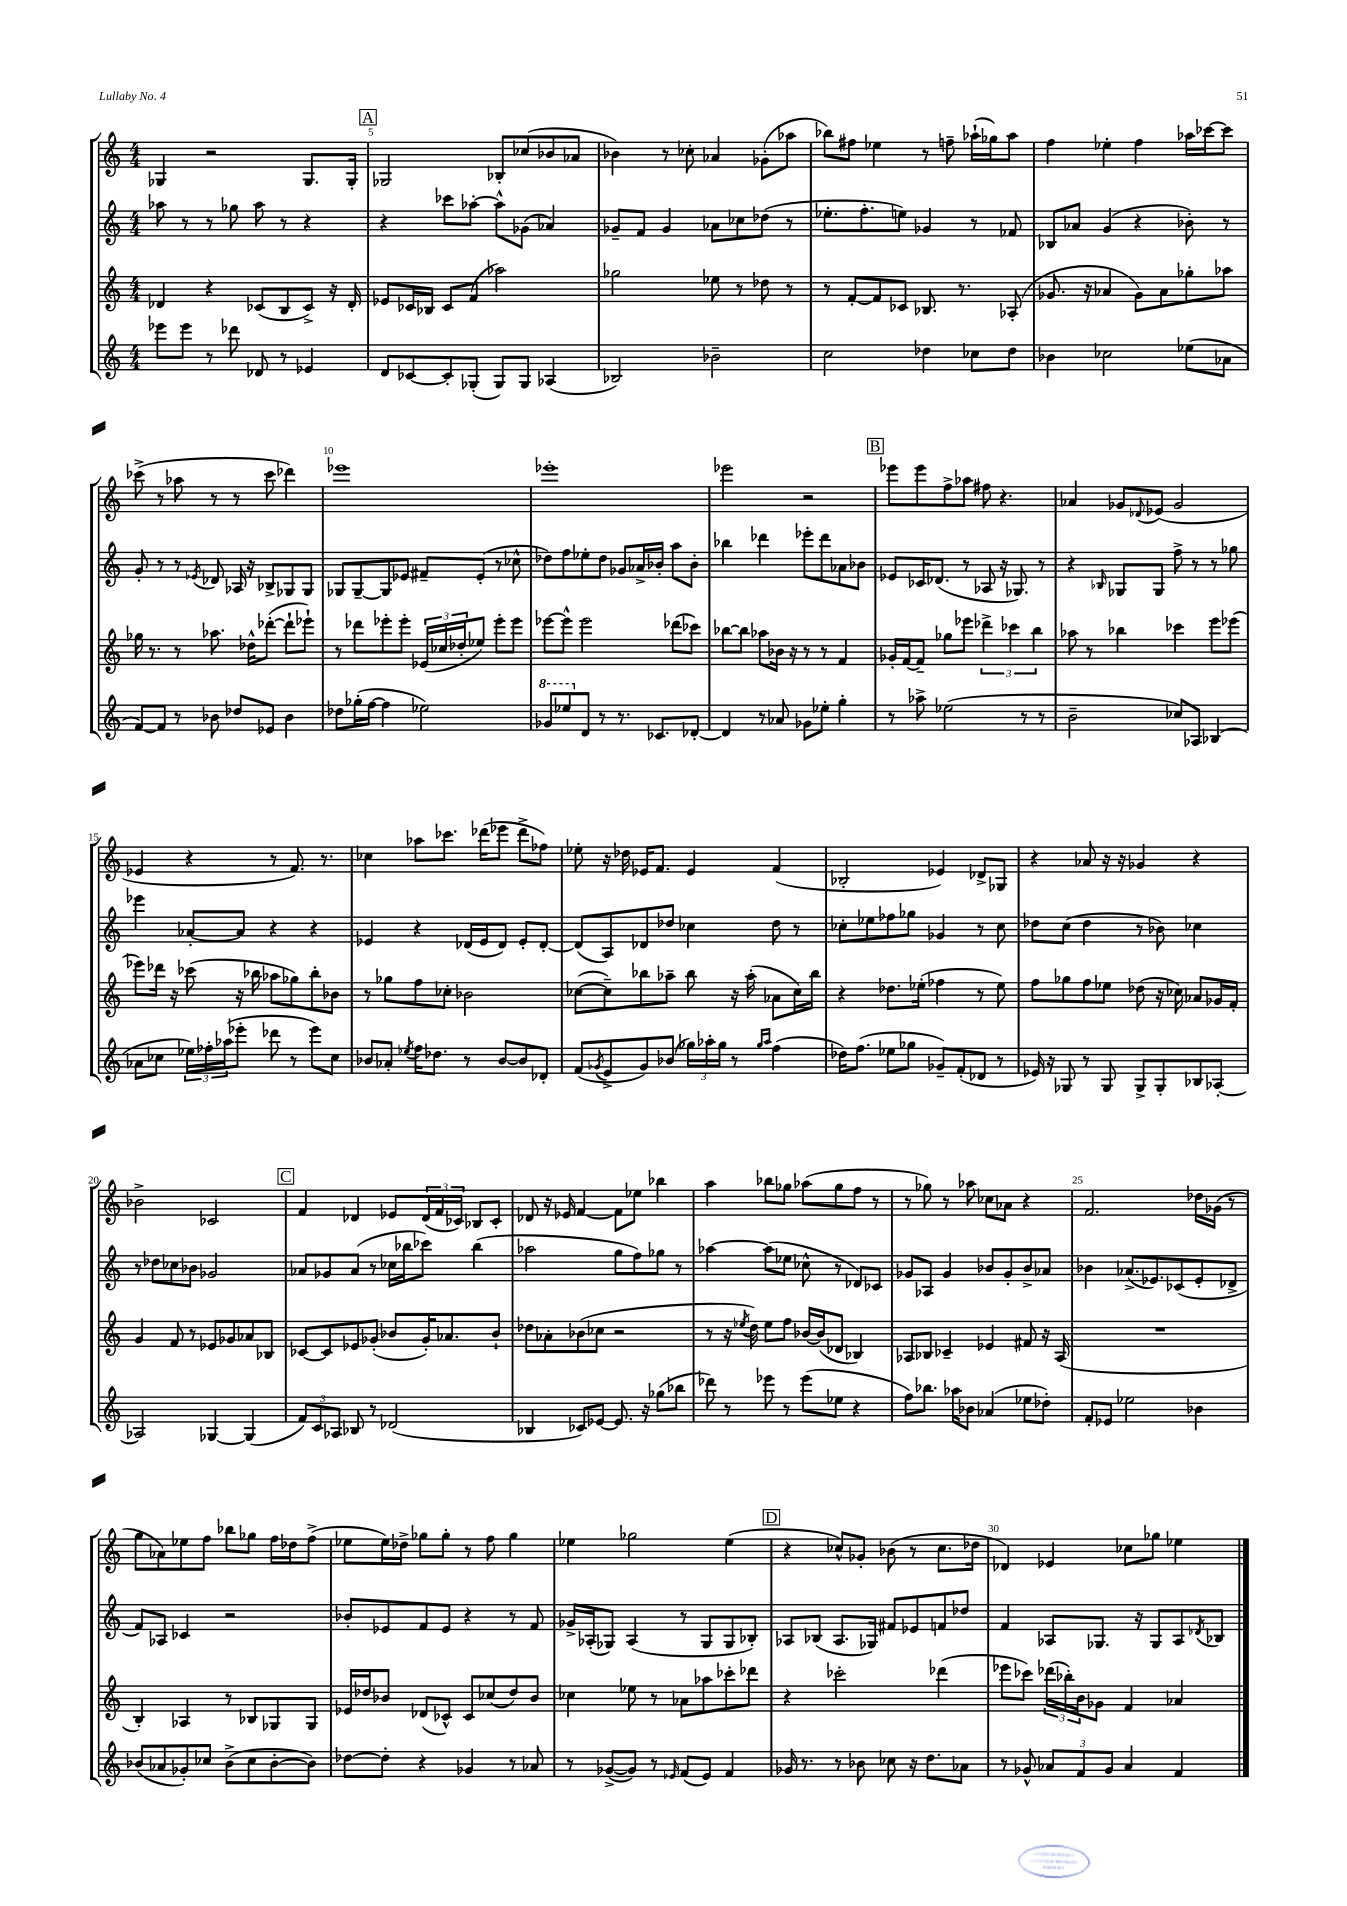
<<
\new StaffGroup <<
\new Staff = "s0" {
    \clef treble \key c \major \numericTimeSignature \time 4/4
    ges4 r2 ges8. ges16-. |
    \mark \markup { \box "A" } ges2 bes8-. ces''8( bes'8 aes'8 |
    bes'4) r8 ces''8-. aes'4 ges'8-.( aes''8 |
    bes''8) fis''8 ees''4 r8 f''8-- aes''16-!( ges''16) aes''8 |
    f''4 ees''4-. f''4 aes''16 ces'''16~ ces'''8 |
    ces'''8->( r8 aes''8 r8 r8 ces'''8 des'''4) |
    ees'''1 |
    ees'''1-. |
    ees'''2 r2 |
    \mark \markup { \box "B" } ees'''8 ees'''8 f''8-> aes''8 fis''8 r4. |
    aes'4 ges'8 \appoggiatura { des'8 } ees'8( ges'2 |
    ees'4 r4 r8 f'8.) r8. |
    ces''4 aes''8 ces'''8. des'''16( ees'''8 des'''8-> fes''8) |
    ees''8-. r16 des''16 ees'16 f'8. ees'4 f'4( |
    bes2-. ees'4) des'8-> ges8 |
    r4 aes'8 r16 r16 ges'4 r4 |
    bes'2-> ces'2 |
    \mark \markup { \box "C" } f'4 des'4 ees'8 \tuplet 3/2 { des'16( f'16 ces'16) } bes8 ces'8-. |
    des'8 r16 ees'16 f'4~ f'8 ees''8 bes''4 |
    a''4 bes''8 ges''8 aes''8( ges''8 f''8 r8 |
    r8 ges''8) r8 aes''8 ces''8 aes'8 r4 |
    f'2. des''16 ges'16( r8 |
    g''8 aes'8) ees''8 f''8 bes''8 ges''8 f''16 des''16 f''8->( |
    ees''8 ees''16) des''16-> ges''8 ges''8-. r8 f''8 ges''4 |
    ees''4 ges''2 ees''4( |
    \mark \markup { \box "D" } r4 ces''8-^) ges'8-. bes'8( r8 ces''8. des''16 |
    des'4) ees'4 ces''8 ges''8 ees''4 \bar "|." |
}
\new Staff = "s1" {
    \clef treble \key c \major \numericTimeSignature \time 4/4
    aes''8 r8 r8 ges''8 aes''8 r8 r4 |
    \mark \markup { \box "A" } r4 ces'''8 aes''8~-. aes''8-^ ges'8( aes'4) |
    ges'8-- f'8 ges'4 aes'8 ces''8 des''8( r8 |
    ees''8.-. f''8.-. e''8) ges'4 r8 fes'8 |
    bes8 aes'8 g'4( r4 bes'8-.) r8 |
    g'8-. r8 r8 \acciaccatura { ees'8 } des'8 aes16 r16 bes8-> ges8 ges8 |
    ges8 ges8~-- ges8 ees'8 fis'8-- ees'8-.( r8 ces''8-^ |
    des''8) f''8 ees''8-. des''8 ges'8 aes'16-> bes'16-. a''8 bes'8-. |
    bes''4 des'''4 ees'''8-. des'''8 aes'8 bes'8 |
    \mark \markup { \box "B" } ees'8 ces'16 des'8.( r8 aes8 r16 ges8.) r8 |
    r4 \grace { bes16 } ges8 ges8 f''8-> r8 r8 ges''8 |
    ees'''4 aes'8~-. aes'8 r4 r4 |
    ees'4 r4 des'16( ees'16 des'8) ees'8-. des'8~-. |
    des'8( a8) des'8 des''8 ces''4 des''8 r8 |
    ces''8-. ees''8 fes''8 ges''8 ges'4 r8 ces''8 |
    des''8 c''8( des''4 r8 bes'8) ces''4 |
    r8 des''8 ces''8 bes'8 ges'2 |
    \mark \markup { \box "C" } aes'8 ges'8 aes'8( r8 ces''16 bes''16 ces'''8) bes''4( |
    aes''2 g''8 f''8) ges''8 r8 |
    aes''4~ aes''8( ees''8 ces''8-^ r8 des'8) ces'8 |
    ges'8 aes8 ges'4 bes'8 ges'8-. bes'8-> aes'8 |
    bes'4 aes'8.->( ees'8.) ces'8( ees'8-. des'8-> |
    f'8) aes8 ces'4 r2 |
    bes'8-. ees'8 f'8 ees'8 r4 r8 f'8 |
    ges'16-> aes16-.( ges8) aes4( r8 ges8 ges8 bes8-.) |
    \mark \markup { \box "D" } aes8 bes8( aes8. ges16) fis'8 ees'8 f'8 des''8 |
    f'4 aes8 ges8. r16 ges8 aes8 \acciaccatura { des'8 } bes8 \bar "|." |
}
\new Staff = "s2" {
    \clef treble \key c \major \numericTimeSignature \time 4/4
    des'4 r4 ces'8( b8 ces'8->) r16 des'16-. |
    \mark \markup { \box "A" } ees'8 ces'16 bes16 ces'8 f'8( aes''2) |
    ges''2 ees''8 r8 des''8 r8 |
    r8 f'8~-. f'8 ces'8 bes8. r8. aes8-.( |
    ges'8. r16 aes'4 ges'8) aes'8 ges''8-. aes''8 |
    ges''16 r8. r8 aes''8. des''16-^ des'''8~-.( des'''8-! ees'''8-!) |
    r8 des'''8 ees'''8-. ees'''8-. \tuplet 3/2 { ees'16( ces''16 des''16-. } ees''8) ees'''8-. ees'''8 |
    ees'''8~ ees'''8-^ ees'''2 des'''8( ces'''8) |
    bes''8~ bes''8 aes''8 bes'16 r16 r8 r8 f'4 |
    \mark \markup { \box "B" } ges'16-. f'16~ f'8-- ges''8 ees'''8 \tuplet 3/2 { des'''4-> ces'''4 b''4 } |
    aes''8 r8 bes''4 ces'''4 e'''8 ees'''8( |
    ees'''8) des'''16 r16 ces'''8( r16 bes''16 aes''8 ges''8) bes''8-. bes'8 |
    r8 ges''8 f''8 ces''8-. bes'2 |
    ces''8~( ces''8--) bes''8 aes''8-- bes''8 r16 aes''16-.( aes'8 ces''16) bes''16 |
    r4 des''8. ees''16-.( fes''4 r8 ees''8) |
    f''8 ges''8 f''8 ees''8 des''8( r16 ces''16) aes'8 ges'16 f'16-. |
    g'4 f'8 r8 ees'8 ges'8 aes'8 bes8 |
    \mark \markup { \box "C" } ces'8~ ces'8 ees'8 ges'8-.( bes'8 ges'16-.) aes'8. bes'8-! |
    des''8 aes'8-. bes'8( ces''8 r2 |
    r8 r16 \acciaccatura { ees''8 } d''16) ees''8 f''8 bes'16~ bes'16( des'8 bes4) |
    aes8 bes8 ces'4-- ees'4 fis'8 r16 aes16( |
    R1 |
    b4-.) aes4 r8 bes8 ges8 ges8 |
    ees'16 des''16 bes'8 des'8( ces'8-^) ces'8 ces''8( des''8) bes'8 |
    ces''4 ees''8 r8 aes'8 aes''8 ces'''8-. des'''8 |
    \mark \markup { \box "D" } r4 ces'''2-. des'''4( |
    ees'''8 ces'''8) \tuplet 3/2 { des'''16( bes''16-.) b'16 } ges'8 f'4 aes'4 \bar "|." |
}
\new Staff = "s3" {
    \clef treble \key c \major \numericTimeSignature \time 4/4
    ees'''8 ees'''8 r8 des'''8 des'8 r8 ees'4 |
    \mark \markup { \box "A" } d'8 ces'8~ ces'8-. ges8-.( ges8) ges8 aes4( |
    bes2) bes'2-- |
    c''2 des''4 ces''8 des''8 |
    bes'4 ces''2 ees''8( aes'8 |
    f'8~) f'8 r8 bes'8 des''8 ees'8 bes'4 |
    des''8 ges''16-.( f''16~ f''4 ees''2) |
    \ottava #1 ges''8 ees'''8 \ottava #0 d'8 r8 r8. ces'8. des'8~-. |
    des'4 r8 aes'8 ges'8 ees''8-. g''4-. |
    \mark \markup { \box "B" } r8 aes''8-> ees''2( r8 r8 |
    b'2-- ces''8) aes8 bes4( |
    aes'8 ces''8 \tuplet 3/2 { ees''16) fes''16-. aes''16( } ees'''8-. des'''8 r8 ees'''8) ces''8 |
    bes'8 aes'8-. \acciaccatura { ees''8 } f''16 des''8. r8 bes'8~ bes'8 des'8-. |
    f'8( \acciaccatura { ges'8 } e'8-> ges'8) bes'8( \tuplet 3/2 { ges''16) aes''16-. ges''16 } r8 \grace { ges''16 aes''16 } f''4( |
    des''16) f''8.( ees''8 ges''8 ges'8--) f'8-.( des'8 r8 |
    ees'16) r16 ges8 r8 ges8 ges8-> ges8-. bes8 aes8~-. |
    aes2 ges4~ ges4( |
    \mark \markup { \box "C" } \tuplet 3/2 { f'8) c'8 aes8 } bes8 r8 des'2( |
    bes4 ces'8) ees'8~ ees'8. r16 ges''8( bes''8 |
    des'''8) r8 ees'''8 r8 ees'''8( ees''8 r4 |
    f''8) bes''8. aes''16 bes'8 aes'4( ees''8 des''8-.) |
    f'8-. ees'8 ees''2 bes'4 |
    bes'8( aes'8 ges'8-.) ces''8 bes'8->( ces''8 bes'8~-. bes'8) |
    des''8~ des''8-. r4 ges'4 r8 aes'8 |
    r8 ges'8~->( ges'8) r8 \grace { ees'16 } f'8( ees'8) f'4 |
    \mark \markup { \box "D" } ges'16 r8. r8 bes'8 ces''8 r16 d''8. aes'8 |
    r8 ges'8-^ \tuplet 3/2 { aes'8 f'8 ges'8 } aes'4 f'4 \bar "|." |
}
>>
>>
\layout { \context { \Score currentBarNumber = #4 \override BarNumber.break-visibility = ##(#f #t #t) barNumberVisibility = #(every-nth-bar-number-visible 5) } }
